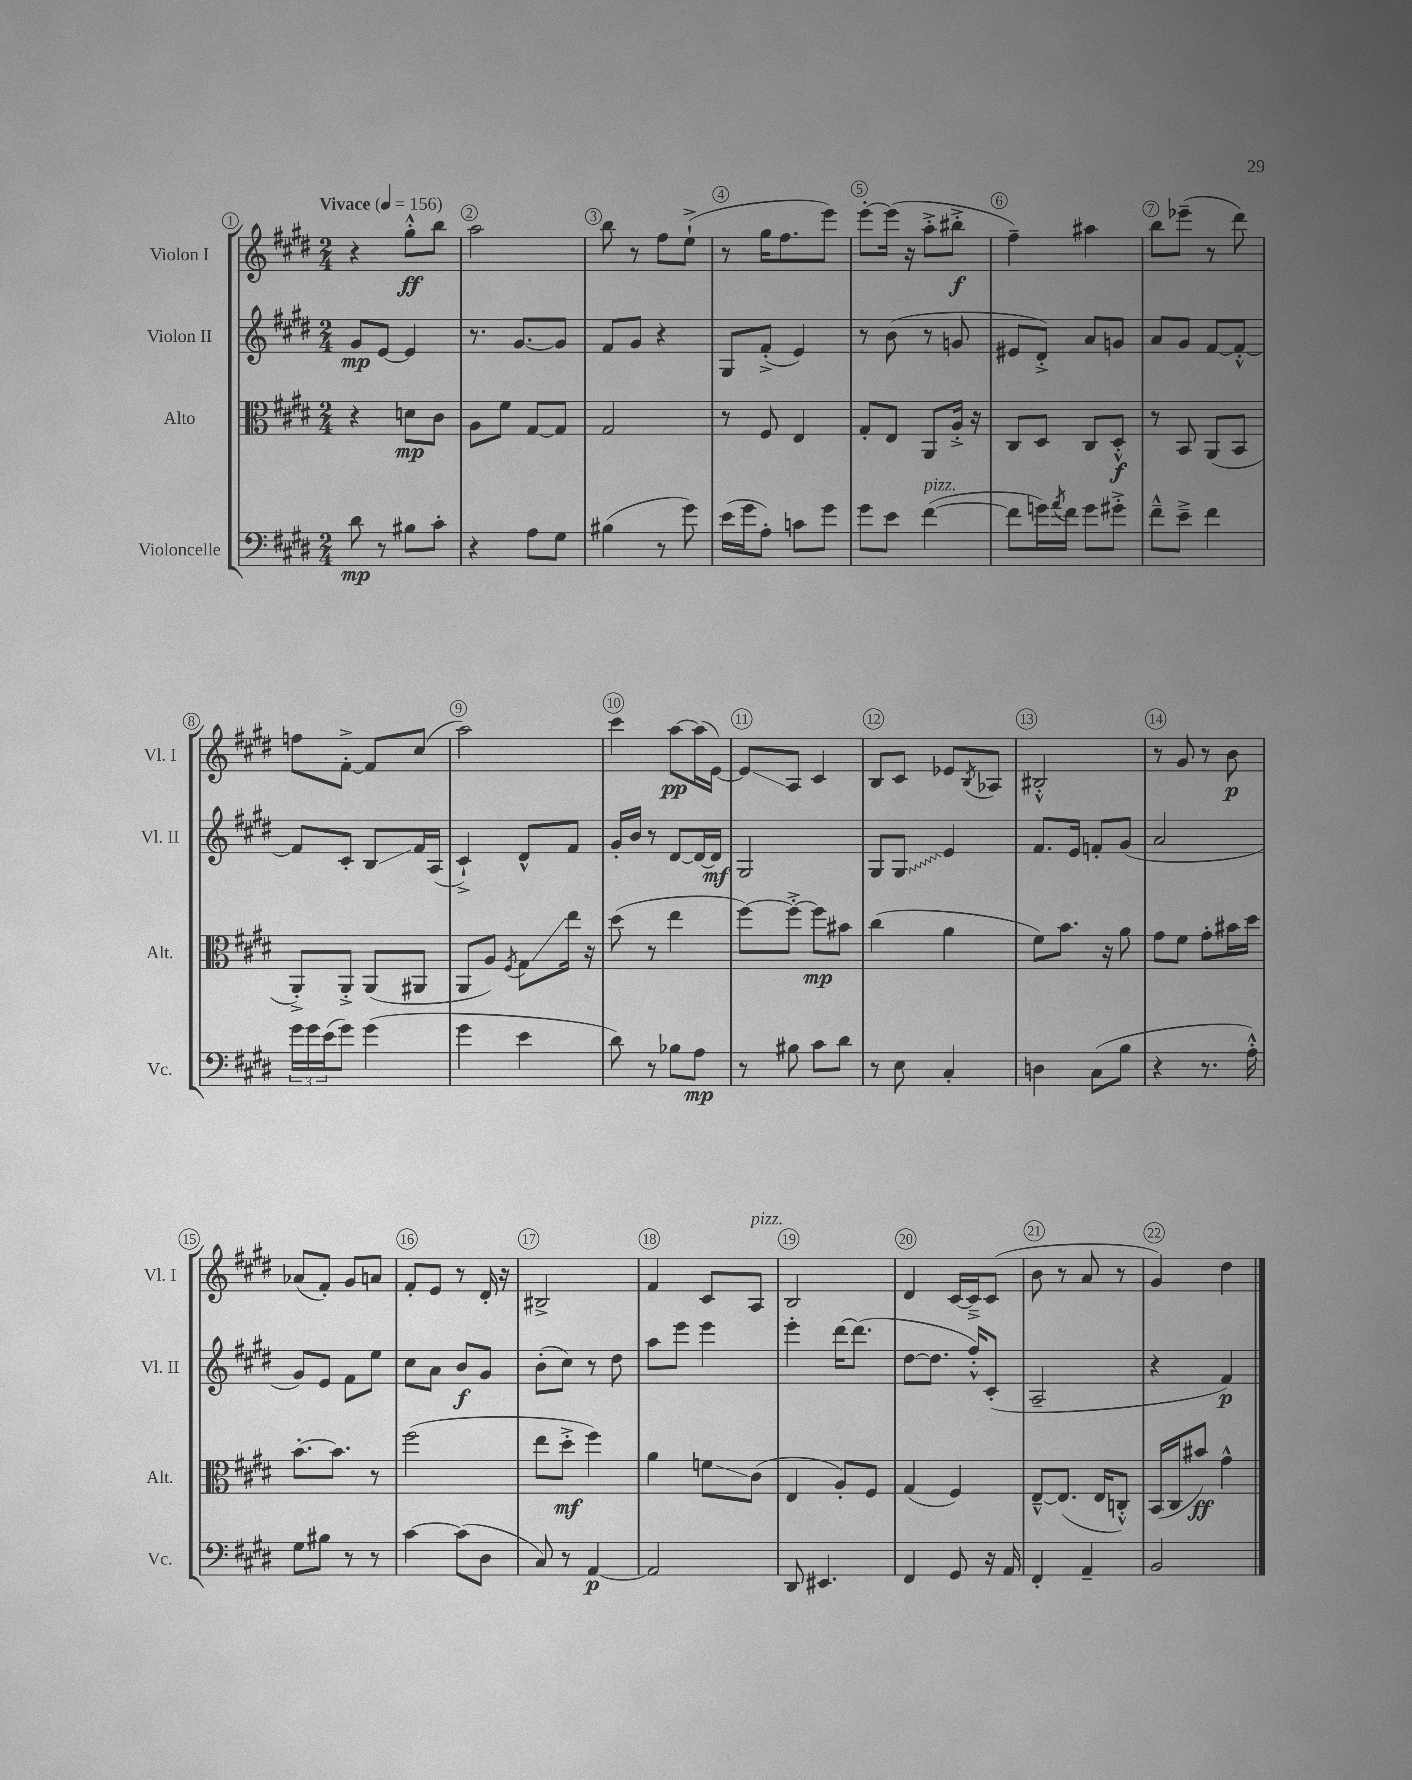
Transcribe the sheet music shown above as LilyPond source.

<<
\new StaffGroup <<
\new Staff = "s0" \with { instrumentName = "Violon I" shortInstrumentName = "Vl. I" } {
    \clef treble \key e \major \numericTimeSignature \time 2/4 \tempo "Vivace" 4 = 156
    r4 gis''8-.-^\ff b''8 |
    a''2 |
    b''8 r8 fis''8 e''8-!->( |
    r8 gis''16 fis''8. e'''8) |
    e'''8~-. e'''16( r16 a''8-.-> bis''8-.->\f |
    fis''4--) ais''4 |
    b''8 ees'''8--( r8 dis'''8) |
    f''8 fis'8~-.-> fis'8 cis''8( |
    a''2) |
    cis'''4 a''8~\pp a''16( e'16~) |
    e'8\glissando a8 cis'4 |
    b8 cis'8 ees'8 \acciaccatura { b8 } aes8 |
    bis2-.-^ |
    r8 gis'8 r8 b'8\p |
    aes'8( fis'8-.) gis'8 a'8 |
    fis'8-. e'8 r8 dis'16-. r16 |
    bis2-> |
    fis'4 cis'8 a8^\markup { \italic "pizz." } |
    b2 |
    dis'4 cis'16~ cis'16---> cis'8( |
    b'8 r8 a'8 r8 |
    gis'4) dis''4 \bar "|." |
}
\new Staff = "s1" \with { instrumentName = "Violon II" shortInstrumentName = "Vl. II" } {
    \clef treble \key e \major \numericTimeSignature \time 2/4
    gis'8\mp e'8~ e'4 |
    r8. gis'8.~ gis'8 |
    fis'8 gis'8 r4 |
    gis8 fis'8-.->( e'4) |
    r8 b'8( r8 g'8 |
    eis'8 dis'8-.->) a'8 g'8 |
    a'8 gis'8 fis'8~ fis'8~-.-^ |
    fis'8 cis'8-. b8\glissando fis'16 a16( |
    cis'4-!->) dis'8-^ fis'8 |
    gis'16-. b'16 r8 dis'8~ dis'16~ dis'16\mf |
    gis2 |
    gis8 \once \override Glissando.style = #'zigzag gis8\glissando e'4 |
    fis'8. e'16 f'8-. gis'8( |
    a'2 |
    gis'8) e'8 fis'8 e''8 |
    cis''8 a'8 b'8\f gis'8 |
    b'8-.( cis''8) r8 dis''8 |
    a''8 e'''8 e'''4 |
    e'''4-. dis'''16~ dis'''8.( |
    dis''8~ dis''8. fis''16-.-^) cis'8-.( |
    a2-- |
    r4 fis'4\p) \bar "|." |
}
\new Staff = "s2" \with { instrumentName = "Alto" shortInstrumentName = "Alt." } {
    \clef alto \key e \major \numericTimeSignature \time 2/4
    r4 d'8\mp cis'8 |
    a8 fis'8 gis8~ gis8 |
    gis2 |
    r8 fis8 e4 |
    gis8-. e8 a,8 a16-.-> r16 |
    cis8 dis8 cis8 dis8-.-^\f |
    r8 b,8 a,8( b,8 |
    a,8-.->) a,8-.-> a,8( ais,8 |
    a,8 a8) \acciaccatura { fis8 } gis8\glissando e''16 r16 |
    dis''8( r8 e''4 |
    fis''8~) fis''8~-.-> fis''8\mp bis'8 |
    cis''4( a'4 |
    fis'8) b'8. r16 a'8 |
    gis'8 fis'8 gis'8-. bis'16 dis''16 |
    b'8.~-. b'8. r8 |
    fis''2( |
    e''8 dis''8-.->\mf fis''4) |
    a'4 f'8\glissando cis'8( |
    e4 a8-.) fis8 |
    gis4( fis4) |
    e8~---^ e8.( e16 c8-.-^) |
    b,16( cis16 bis'8\ff) gis'4-^ \bar "|." |
}
\new Staff = "s3" \with { instrumentName = "Violoncelle" shortInstrumentName = "Vc." } {
    \clef bass \key e \major \numericTimeSignature \time 2/4
    dis'8\mp r8 bis8 cis'8-. |
    r4 a8 gis8 |
    bis4( r8 gis'8) |
    e'16( gis'16 a8-.) c'8 gis'8 |
    gis'8 e'8 fis'4~^\markup { \italic "pizz." }( |
    fis'8 g'16) \acciaccatura { a'8 } fis'16 g'8 gis'8-.-> |
    fis'8---^ e'8---> fis'4 |
    \tuplet 3/2 { gis'16 gis'16 e'16( } gis'8) gis'4( |
    gis'4 e'4 |
    dis'8) r8 bes8 a8\mp |
    r8 bis8 cis'8 dis'8 |
    r8 e8 cis4-. |
    d4 cis8( b8 |
    r4 r8. a16-.-^) |
    gis8 bis8 r8 r8 |
    cis'4~ cis'8( dis8 |
    cis8) r8 a,4~\p |
    a,2 |
    dis,8 eis,4. |
    fis,4 gis,8 r16 a,16 |
    fis,4-. a,4-- |
    b,2 \bar "|." |
}
>>
>>
\layout { \context { \Score \override BarNumber.break-visibility = ##(#f #t #t) barNumberVisibility = #all-bar-numbers-visible \override BarNumber.stencil = #(make-stencil-circler 0.1 0.3 ly:text-interface::print) } }
